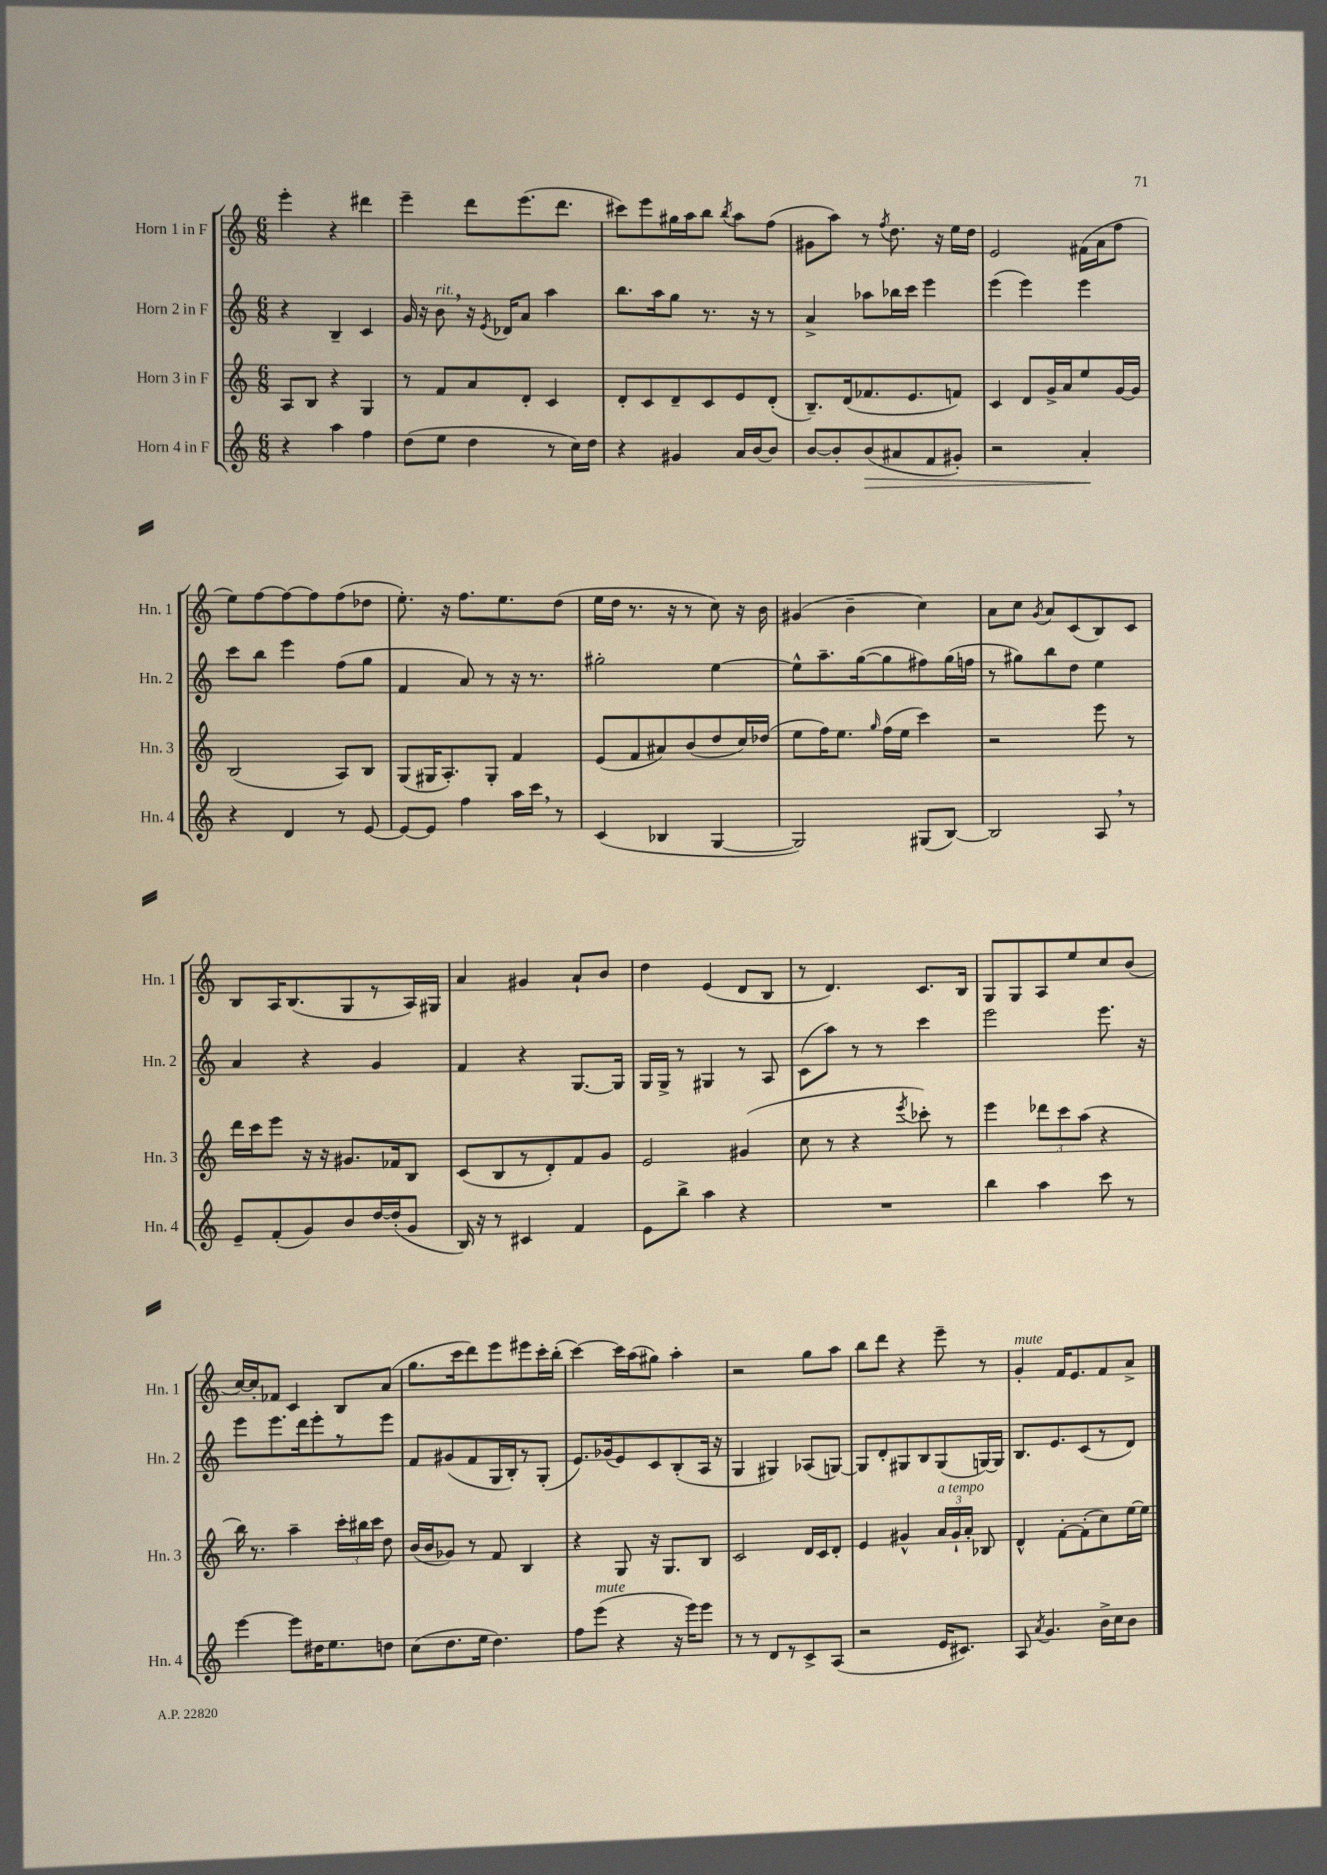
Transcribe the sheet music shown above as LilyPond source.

<<
\new StaffGroup <<
\new Staff = "s0" \with { instrumentName = "Horn 1 in F" shortInstrumentName = "Hn. 1" } {
    \clef treble \key c \major \numericTimeSignature \time 6/8
    \autoBeamOff e'''4-. r4 dis'''4 |
    e'''4-- d'''8[ e'''8.( d'''8.] |
    cis'''8[) e'''8 gis''16 a''16 b''8] \acciaccatura { b''8 } a''8[ f''8]( |
    gis'8[ a''8]) r8 \acciaccatura { f''8 } d''8. r16 e''16[ d''16] |
    e'2 fis'16[( a'16 f''8] |
    e''8[) f''8~ f''8~ f''8 f''8( des''8] |
    e''8.-.) r16 f''8.[ e''8. d''8]( |
    e''16[ d''16] r8. r16 r8 c''8) r16 b'16 |
    gis'4( b'4-- c''4) |
    a'8[ c''8] \acciaccatura { g'8 } a'8[ c'8( b8) c'8] |
    b8[ a16 b8.( g8 r8 a16) gis16] |
    a'4 gis'4 a'8[-! b'8] |
    d''4 e'4( d'8[ b8] |
    r8 d'4.) c'8.[ b16] |
    g8[ g8 a8 e''8 c''8 b'8]( |
    c''16[~) c''16-. fes'8] c'4 b8[ a'8]( |
    g''8.[ c'''16 d'''8) e'''8 eis'''8 c'''16-. b''16]-.( |
    c'''4~) c'''16[ a''16( gis''8]) a''4-. |
    r2 g''8[ a''8] |
    b''8[ d'''8] r4 e'''8-- r8 |
    g'4-.^\markup { \italic "mute" } f'16[ e'8. f'8 a'8]-> \bar "|." |
}
\new Staff = "s1" \with { instrumentName = "Horn 2 in F" shortInstrumentName = "Hn. 2" } {
    \clef treble \key c \major \numericTimeSignature \time 6/8
    \autoBeamOff r4 b4-- c'4 |
    g'16 r16 b'8^\markup { \italic "rit." } \breathe r16 \acciaccatura { e'8 } des'16[ a'8] a''4 |
    b''8.[ a''16 g''8] r8. r16 r8 |
    a'4-> aes''8[ bes''16 c'''16] e'''4 |
    e'''4( e'''4) e'''4 |
    c'''8[ b''8] e'''4 f''8[( g''8] |
    f'4 a'8) r8 r16 r8. |
    gis''2-. e''4~ |
    e''8[-^ a''8.-- g''16~( g''8 fis''8) g''16( f''16] |
    r8 gis''8[) b''8 d''8] e''4 |
    a'4 r4 g'4 |
    f'4 r4 g8.[~ g16] |
    g16[ g16]-> r8 gis4 r8 a8 |
    c'8[( a''8]) r8 r8 c'''4 |
    e'''2 e'''8. r16 |
    e'''8[ e'''8. d'''16 e'''8-. r8 e'''8] |
    f'8[ gis'8( f'8 g16 b16-.) r8 g8]-.( |
    e'8.[) ges'16( e'8) c'8 b8-.( a16] r16 |
    g4 gis4) aes8[( g8]~) |
    g8[ d'8-. gis8 b8 gis8( g16~) g16] |
    b8.[ e'8. c'8( r8 d'8]) \bar "|." |
}
\new Staff = "s2" \with { instrumentName = "Horn 3 in F" shortInstrumentName = "Hn. 3" } {
    \clef treble \key c \major \numericTimeSignature \time 6/8
    \autoBeamOff a8[ b8] r4 g4 |
    r8 f'8[ a'8 d'8]-. c'4 |
    d'8[-. c'8 d'8-- c'8 e'8 d'8]-.( |
    b8.[--) d'16( fes'8. e'8. f'8]) |
    c'4 d'8[ g'16-> a'16 e''8 g'16~ g'16] |
    b2( a8[) b8] |
    g8[( gis16 a8.-.) gis8]-. f'4 |
    e'8[( f'8 ais'8) b'8( d''8 c''16) des''16]( |
    e''8[ f''16) e''8.] \grace { g''16 } f''16[( e''16] c'''4) |
    r2 e'''8 r8 |
    d'''16[ c'''16 e'''8] r16 r16 gis'8.[ fes'16 b8] |
    c'8[( b8 r8 d'8-.) f'8 g'8] |
    e'2 gis'4( |
    c''8 r8 r4 \acciaccatura { e'''8 } ces'''8-.) r8 |
    e'''4 \tuplet 3/2 { des'''8[ c'''8 a''8]( } r4 |
    b''16) r8. a''4-- \tuplet 3/2 { c'''16[-. bis''16 c'''16] } d''8 |
    b'16[( b'16 ges'8]) r8 f'8 b4 |
    r4 g8 r16 g8.[ b8] |
    c'2 d'16[ c'16 d'8]-. |
    e'4 gis'4-^ \tuplet 3/2 { a'16[^\markup { \italic "a tempo" } gis'16-! a'16]-. } bes8 |
    d'4-^ f'8[~-. f'8-.( c''8) e''16~ e''16] \bar "|." |
}
\new Staff = "s3" \with { instrumentName = "Horn 4 in F" shortInstrumentName = "Hn. 4" } {
    \clef treble \key c \major \numericTimeSignature \time 6/8
    \autoBeamOff r4 a''4 f''4 |
    d''8[( e''8] d''4 r8 c''16[) d''16] |
    r4 gis'4 a'16[ b'16~ b'8] |
    b'8[~ b'8-. b'8\>( ais'8 f'8 gis'8]-.) |
    r2 a'4-.\! |
    r4 d'4 r8 e'8~ |
    e'8[~ e'8] f''4 a''16[ c'''16] \breathe r8 |
    c'4( bes4 g4~ |
    g2) gis8[( b8]~) |
    b2 a8 \breathe r8 |
    e'8[-- f'8-.( g'8) b'8 d''16~ d''16-.( g'8] |
    b16) r16 r8 cis'4 f'4 |
    e'8[ b''8]-> a''4 r4 |
    R2. |
    b''4 a''4 c'''8 r8 |
    e'''4~ e'''8[ dis''16 e''8. d''8] |
    c''8[( d''8. e''16] d''4.) |
    f''8[ e'''8]^\markup { \italic "mute" }( r4 r16 e'''16[) e'''8] |
    r8 r8 d'8[ r8 c'8-> a8]( |
    r2 e'16[ cis'8.]) |
    a8 \acciaccatura { a'8 } g'4. b'16[-> c''16 b'8] \bar "|." |
}
>>
>>
\layout { \context { \Score \remove "Bar_number_engraver" } }
